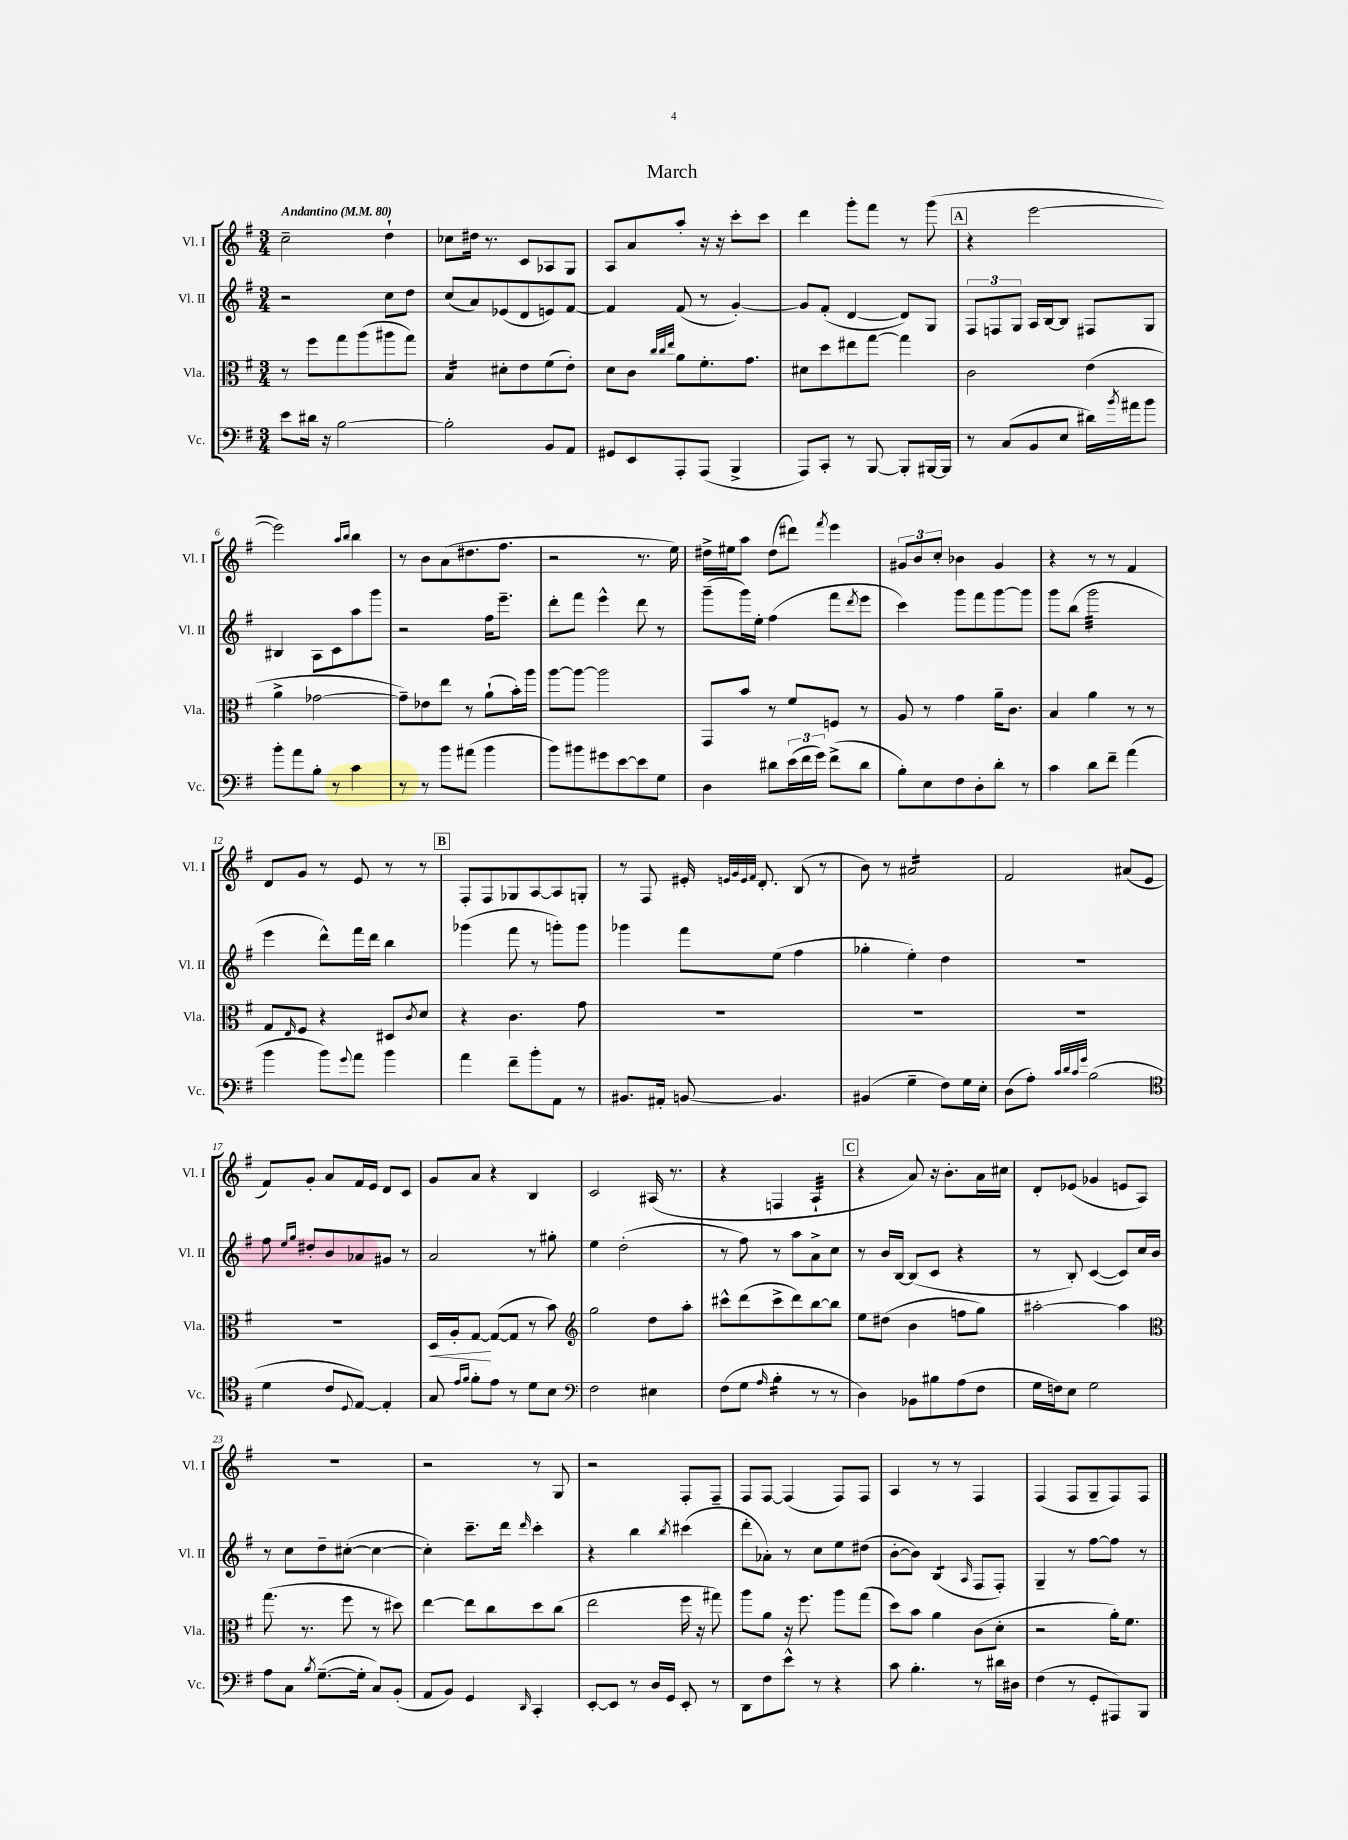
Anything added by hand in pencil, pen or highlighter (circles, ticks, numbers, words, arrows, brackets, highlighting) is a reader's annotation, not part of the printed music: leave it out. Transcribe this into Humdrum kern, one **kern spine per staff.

**kern	**kern	**kern	**kern
*staff4	*staff3	*staff2	*staff1
*clefF4	*clefC3	*clefG2	*clefG2
*k[f#]	*k[f#]	*k[f#]	*k[f#]
*M3/4	*M3/4	*M3/4	*M3/4
*MM80	*MM80	*MM80	*MM80
8e	8r	2r	2cc~
16d#	8ff#	.	.
16r	.	.	.
[2B	8gg	.	.
.	(8aa	.	.
.	8aa#	8cc	4dd`
.	8gg)	8dd	.
=	=	=	=
2B']	4B	(8cc	8cc-
.	.	8a)	16dd#
.	.	.	8.r
.	8d#'	(8e-	.
.	8e	8d	8c
8BB	(8f#	8e)	8A-
8AA	8e')	[8f#	8G
=	=	=	=
8GG#	8d	4f#]	8A
8EE	8c	.	8a
.	32qqcc	.	.
.	32qqcc	.	.
.	32qqee	.	.
8AAA'	8a	(8f#	8aa'
(8AAA	8.f#'	8r	16r
.	.	.	16r
4BBB^	.	[4g')	8ccc'
.	8.g	.	.
.	.	.	8ccc
=	=	=	=
8AAA)	8d#	8g]	4ddd
8CC'	8dd	(8f#'	.
8r	8ee#	[4d	8ggg'
[8BBB	[8gg	.	8fff#
8BBB']	4gg]	8d])	8r
[16BBB#	.	8G	(8ggg
16BBB#]	.	.	.
=	=	=	=
8r	2c	12F#	4r
.	.	12F	.
(8C	.	.	.
.	.	12G	.
8BB	.	16A	[2eee
.	.	[16B	.
8E	.	8B]	.
16d#)	(4e	8F#	.
8qb	.	.	.
16a#	.	.	.
8b	.	8G	.
=	=	=	=
8b'	4a^	4B#	2eee])
8a	.	.	.
8B'	[2g-	8A	.
8r	.	8c	.
.	.	.	16qqaa
.	.	.	16qqbb
4c	.	8aa	4bb
.	.	8ggg	.
=	=	=	=
8r	8g-~])	2r	8r
8r	8e-	.	8b
8b	8ee	.	(8a
(8a#	8r	.	8.dd#
4b	(8a`	16ff#	.
.	.	8.eee~	8.ff#
.	16b')	.	.
.	16aa	.	.
=	=	=	=
8b)	[8aa	8ddd'	2r
8b#	8aa_	8fff#	.
8g#	2aa]	4eee^^	.
[8e	.	.	.
8e]	.	8ddd	8.r
8G	.	8r	.
.	.	.	16ee)
=	=	=	=
4D	8GG	(8ggg~	16dd#^
.	.	.	16ee#
.	8b	16ggg)	8aa
.	.	16ee'	.
8d#	8r	(4ff#	(8dd#
(24e	8f#	.	8ddd#)
24f#	.	.	.
24g)	.	.	.
.	.	.	8qfff#
(8f#^	8F	8fff#	4eee
.	.	8qddd	.
8d#	8r	8eee	.
=	=	=	=
8B')	8A	4ccc)	12g#
.	.	.	12b
8E	8r	.	.
.	.	.	12cc'
8F#	4g	8ggg	4b-
8D'	.	8fff#	.
8d'	16a~	[8ggg	4g#
.	8.c	.	.
8r	.	8ggg]	.
=	=	=	=
4c	4B	8ggg	4r
.	.	(8bb	.
8d	4a	2ggg	8r
8f#~	.	.	8r
(4a	8r	.	4f#
.	8r	.	.
=	=	=	=
4b	8G	4eee	8d
.	16qqE	.	.
.	8F#	.	8g
8b)	4r	8ddd^^)	8r
8qqg	.	.	.
8a	.	16fff#	8e
.	.	16ddd	.
4b	8D#	4bb	8r
.	8qc	.	.
.	8d	.	8r
=	=	=	=
4a	4r	(4ggg-	8F#'
.	.	.	8F#
8f#~	4.c	8fff#	8G-
8b'	.	8r	[8A
8AA	.	8ggg')	8A]
8r	8g	8ggg	8G'
=	=	=	=
8.BB#	2.r	4ggg-	8r
.	.	.	8F#
16AA#'	.	.	.
[8BB	.	8fff#	16e#'
.	.	.	32qqe
.	.	.	32qqg
.	.	.	32qqe
.	.	.	32qqf#
.	.	.	8.d'
4.BB]	.	(8ee	.
.	.	4ff#	(8B
.	.	.	8r
=	=	=	=
(4BB#	2.r	4gg-'	8b)
.	.	.	8r
4G~	.	4ee')	2a#
8F#)	.	4dd	.
16G	.	.	.
16E'	.	.	.
=	=	=	=
(8D	2.r	2.r	2f#
8A')	.	.	.
32qqc	.	.	.
32qqd	.	.	.
32qqc	.	.	.
32qqg	.	.	.
(2B	.	.	.
.	.	.	(8a#
.	.	.	8e
=	=	=	=
*clefC4	*	*	*
4d	2.r	8ff#	8f#)
.	.	16qqee	.
.	.	16qqgg	.
.	.	8dd#'	8g'
8c	.	8b	8a
8qqD	.	.	.
[8E)	.	8a-	16f#
.	.	.	16e
4E']	.	8g#	8d
.	.	8r	8c
=	=	=	=
8G	16D	2a	8g
.	16A'	.	.
16qqe	.	.	.
16qqf#	.	.	.
8f#'	[8G	.	8a
8e	(8G_	.	4r
8r	8G]	.	.
8d	8r	8r	4B
8B	8b)	8gg#'	.
=	=	=	=
*clefF4	*clefG2	*	*
2F#	2gg	4ee	2c
.	.	(2dd'	.
4E#	8dd	.	(16A#
.	.	.	8.r
.	8aa'	.	.
=	=	=	=
(8F#	8ccc#^^	8r	4r
8G	(8ddd	8ff#)	.
16qqA	.	.	.
4B'	8ccc#^	8r	4F
.	8ddd)	8aa	.
8r	[8bb	8a^	4A`
8r	8bb]	8cc	.
=	=	=	=
4D)	8ee	8r	4r
.	(8dd#	16b	.
.	.	[16B	.
8BB-	4b	(8B]	8a)
8B#	.	8c	16r
.	.	.	8.b'
(8A	8ff	4r	.
8F#	8gg)	.	16a
.	.	.	16cc#
=	=	=	=
16G	[2aa#'	8r	8d'
16F)	.	.	.
8E	.	8B')	(8e-
2G	.	([4c	4g-
.	4aa#]	8c])	8e
.	.	16cc	8A)
.	.	16b	.
=	=	=	=
*	*clefC3	*	*
8A	(8.gg	8r	2.r
8C	.	8cc	.
.	8.r	.	.
8qB	.	.	.
([8.G~	.	8dd~	.
.	8ff#	([8cc#'	.
16G']	.	.	.
8C)	8r	4cc#_	.
(8BB'	8dd#)	.	.
=	=	=	=
8AA	[4ee	4cc#'])	2r
8BB)	.	.	.
4GG	8ee]	8.ccc~	.
.	8cc	.	.
.	.	16ddd	.
16qqDD	.	16qqddd	.
4CC'	8dd	4ccc'	8r
.	(8cc	.	8G
=	=	=	=
[8EE'	2ee	4r	2r
8EE]	.	.	.
8r	.	4bb	.
16D	.	.	.
16GG	.	.	.
.	.	8qbb	.
8EE'	16ff#	(4ccc#	8F#'
.	16r	.	.
8r	8gg#)	.	8F#~
=	=	=	=
8DD	8aa	8ddd'	8F#
8F#	8a	8a-')	[8F#
8e^^	16r	8r	(4F#]
.	8.ff#	.	.
8r	.	8cc	.
4r	8aa	8ee	8F#)
.	(8gg	(8dd#	8F#
=	=	=	=
8c	8dd)	[8b'	4A
4.B'	8b	8b])	.
.	4a	(4B	8r
.	.	.	8r
.	.	16qqA	.
8r	(8c	8F#	4F#
16d#	8d'	8F#')	.
16D#	.	.	.
=	=	=	=
(4F#	2r	4G~	(4F#
8r	.	8r	8F#
8GG'	.	[8ff#	8G~
8AAA#)	16a')	8ff#]	8F#)
.	8.f#	.	.
8BBB	.	8r	8F#
==	==	==	==
*-	*-	*-	*-
